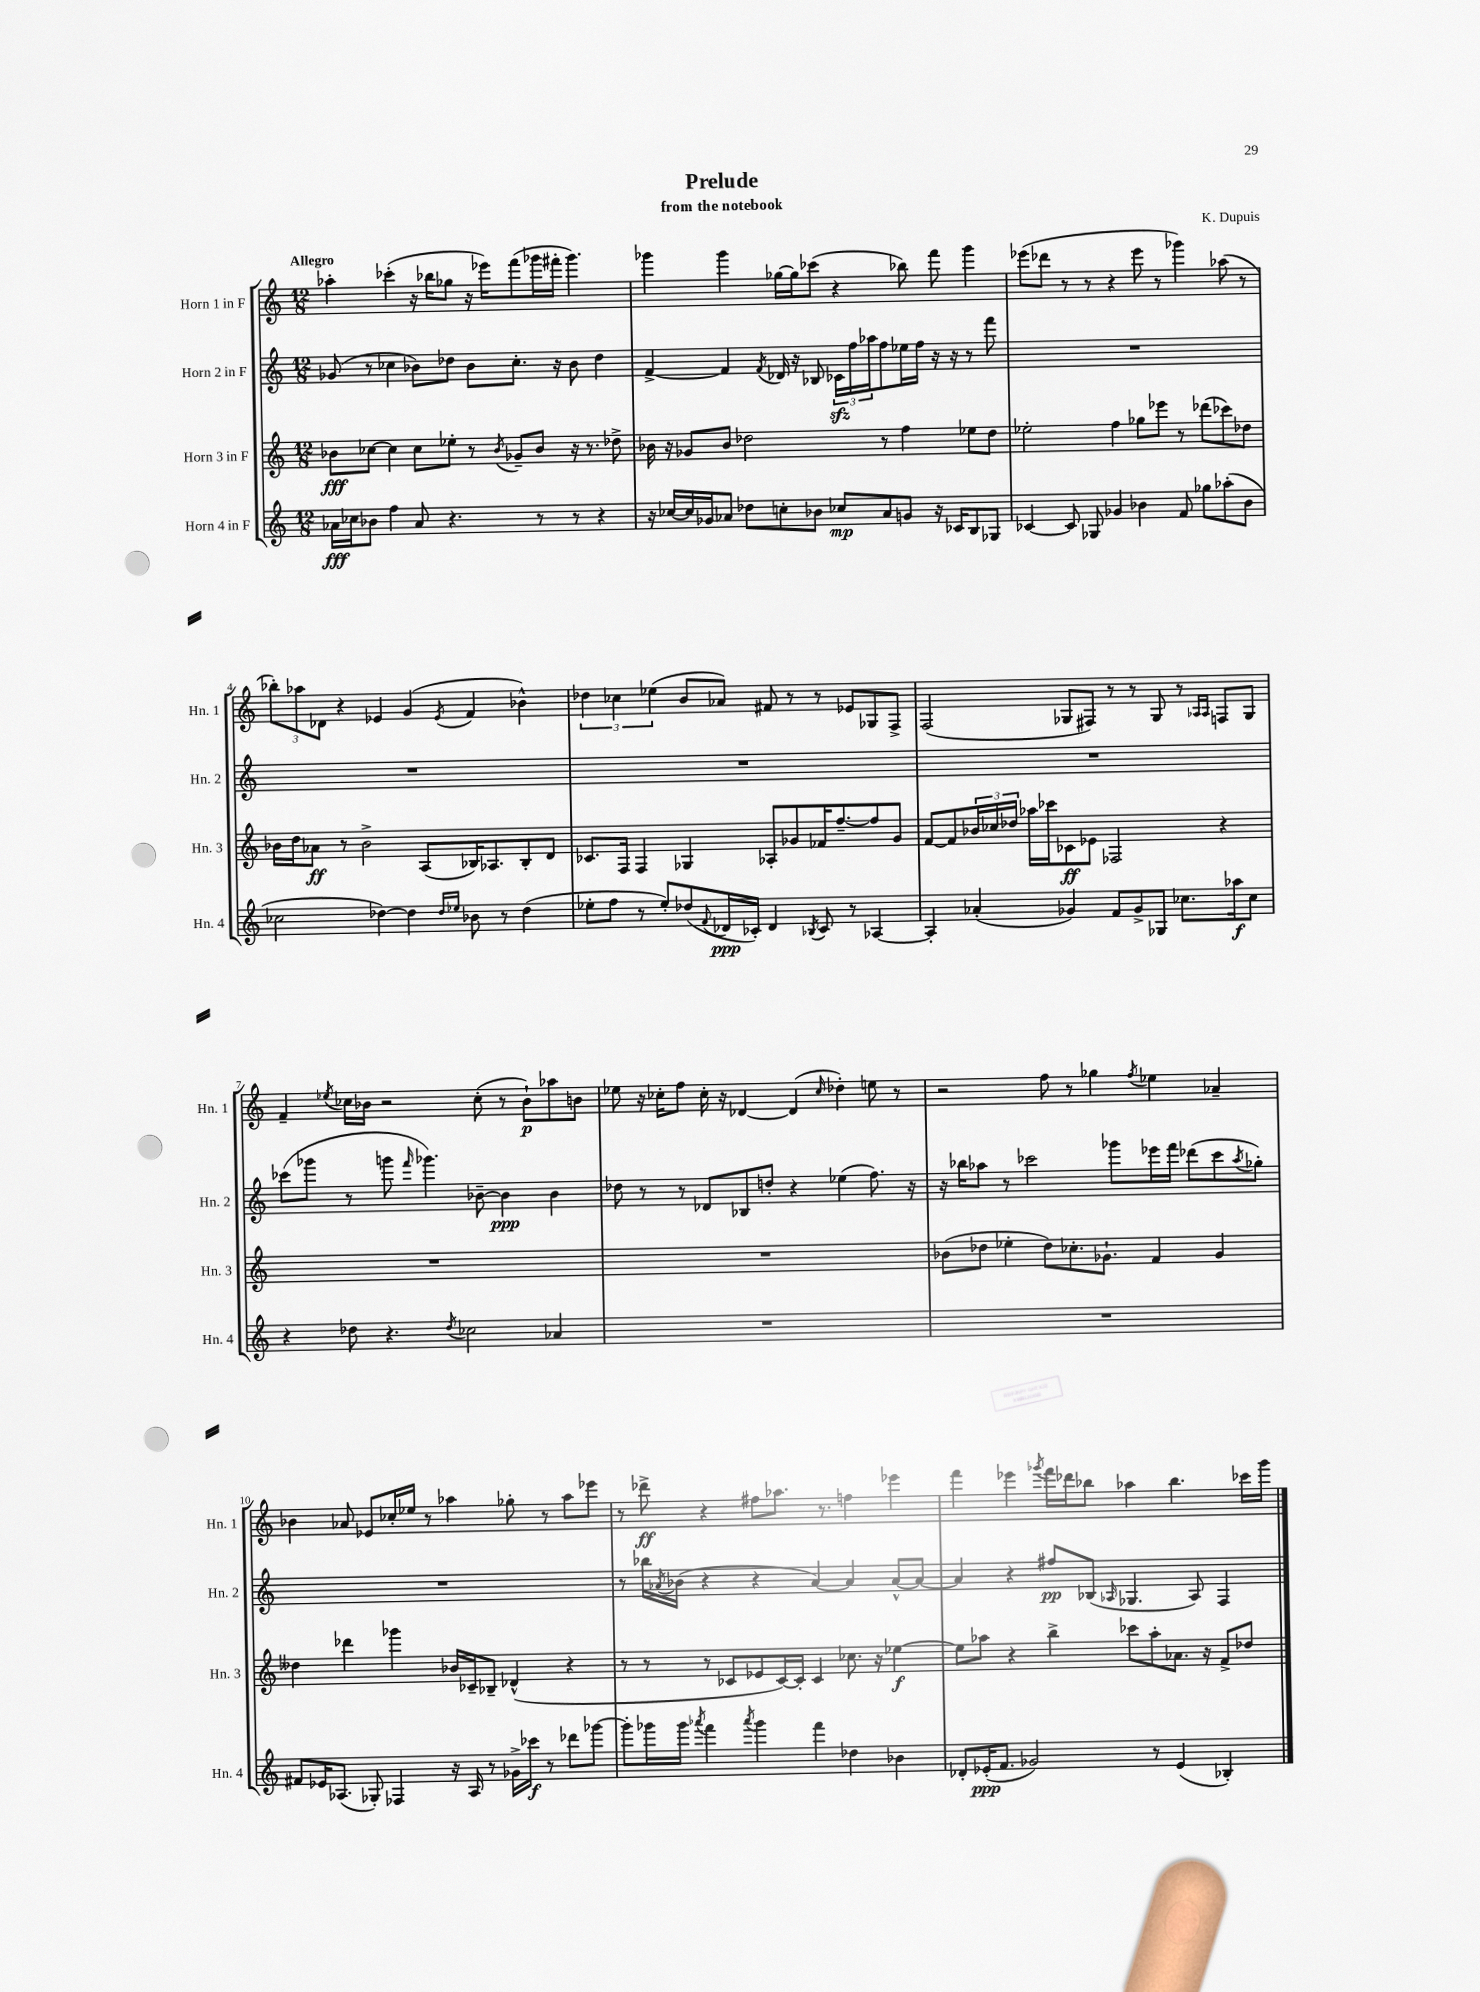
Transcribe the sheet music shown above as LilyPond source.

\header { title = "Prelude" composer = "K. Dupuis" subtitle = "from the notebook" }
<<
\new StaffGroup <<
\new Staff = "s0" \with { instrumentName = "Horn 1 in F" shortInstrumentName = "Hn. 1" } {
    \clef treble \key c \major \numericTimeSignature \time 12/8 \tempo "Allegro"
    aes''4-. ces'''4-.( r16 bes''16 ges''8 r16 ees'''16) f'''8( ges'''16 fis'''16-. ges'''4.) |
    ges'''4 ges'''4 ges''16~ ges''16 ces'''8( r4 bes''8) f'''8 ges'''4 |
    ees'''8( des'''8 r8 r8 r4 ees'''8 r8 ges'''4) aes''8( r8 |
    \tuplet 3/2 { bes''8-.) aes''8 des'8 } r4 ees'4 g'4( \acciaccatura { ees'8 } f'4 bes'4-^) |
    \tuplet 3/2 { des''4 ces''4 ees''4( } b'8 aes'8) fis'8 r8 r8 ees'8 ges8 f8-> |
    f2( ges8 fis8) r8 r8 ges8 r8 \grace { aes16 aes16 } f8 ges8 |
    f'4-- \acciaccatura { ees''8 } ces''16 bes'16 r2 ces''8-.( r8 bes'8-!\p) aes''8 b'8 |
    ees''8 r16 ces''16-. f''8 ces''16-. r16 des'4~ des'4( \grace { ces''16 } des''4-.) e''8 r8 |
    r2 f''8 r8 ges''4 \acciaccatura { f''8 } ees''4 aes'4-- |
    bes'4 aes'8 ees'8 ces''16-. ees''16 r8 aes''4 ges''8-. r8 aes''8 ees'''8 |
    r8 des'''8->\ff r4 fis''8 aes''8. r8. f''4 ees'''4 |
    f'''4 ees'''4 \acciaccatura { ges'''8 } f'''16 des'''16 bes''8 aes''4 bes''4. ces'''16 ges'''16 \bar "|." |
}
\new Staff = "s1" \with { instrumentName = "Horn 2 in F" shortInstrumentName = "Hn. 2" } {
    \clef treble \key c \major \numericTimeSignature \time 12/8
    ges'8( r8 ces''4 bes'8) des''8 bes'8 ces''8.-. r16 bes'8 des''4 |
    f'4~-> f'4 \acciaccatura { f'8 } des'16 r16 bes8 \tuplet 3/2 { ces'16\sfz f''16 aes''16 } f''8 ees''16 f''16 r16 r16 r8 f'''8 |
    R1. |
    R1. |
    R1. |
    R1. |
    ces'''8( ges'''8 r8 g'''8 \grace { f'''16 } ges'''4.) bes'8~-- bes'4\ppp bes'4 |
    des''8 r8 r8 des'8 bes8 d''8-. r4 ees''4( f''8.) r16 |
    r16 bes''16 aes''8 r8 ces'''2 ges'''8 ees'''16 f'''16 des'''8( ces'''8 \acciaccatura { aes''8 } ges''8-.) |
    R1. |
    r8 bes''16 \acciaccatura { aes'8 } bes'16( r4 r4 aes'4~) aes'4 aes'8~-^ aes'8~ |
    aes'4 r4 fis''8\pp bes8( \grace { aes16 } ges4. aes8) f4 \bar "|." |
}
\new Staff = "s2" \with { instrumentName = "Horn 3 in F" shortInstrumentName = "Hn. 3" } {
    \clef treble \key c \major \numericTimeSignature \time 12/8
    bes'8\fff ces''8~ ces''4 ces''8 ees''8-. r8 \acciaccatura { bes'8 } ges'8-- bes'8 r16 r8. des''8-> |
    bes'16 r16 ges'8 bes'8 des''2 r8 f''4 ees''8 des''8 |
    ees''2-. f''4 ges''8 ees'''8 r8 des'''8( ces'''8) des''8 |
    bes'16 d''16 aes'8\ff r8 bes'2-> a8( bes16) aes8. bes8-. d'8 |
    ces'8. f16 f4 ges4 aes8-. ges'8 fes'16 f''8.~-- f''8 ges'8 |
    f'8~ f'8 \tuplet 3/2 { bes'16 ces''16 des''16 } aes''16 ces'''16 ces'8\ff ees'8 fes2 r4 |
    R1. |
    R1. |
    bes'8( des''8 ees''4-. des''8) ces''8.-. ges'8.-! f'4 ges'4 |
    deses''4 des'''4 ges'''4 bes'16 ces'16-- bes8-- des'4-^( r4 |
    r8 r8 r8 ces'8 ees'8 ces'16~) ces'16-. ces'4 ces''8. r16 ees''4~\f |
    ees''8 aes''8 r4 b''4-> ces'''8 aes''8-. aes'8. r16 f'8-> des''8 \bar "|." |
}
\new Staff = "s3" \with { instrumentName = "Horn 4 in F" shortInstrumentName = "Hn. 4" } {
    \clef treble \key c \major \numericTimeSignature \time 12/8
    aes'16\fff ces''16 bes'8 f''4 aes'8 r4. r8 r8 r4 |
    r16 ces''16~ ces''16 ges'16 aes'8 des''8 c''8-. bes'8 ces''8\mp aes'8 g'8 r16 ces'16 b8 ges8 |
    ces'4~ ces'8 ges8 ges'4 bes'4 f'8 ges''8 aes''8-.( bes'8 |
    ces''2 des''4~) des''4 \grace { des''16 ees''16 } bes'8 r8 des''4( |
    ees''8-. f''8 r8 ees''8-.) des''8( \appoggiatura { f'8 } des'16\ppp ces'16-.) des'4 \acciaccatura { bes8 } ces'8 r8 aes4~ |
    aes4-. aes'4-.( ges'4) f'8 ges'8-> ges8 ces''8. aes''16\f ces''8 |
    r4 des''8 r4. \acciaccatura { des''8 } ces''2 aes'4 |
    R1. |
    R1. |
    fis'8 ees'16 aes8.( ges8-.) fes4 r16 aes16 r8 ges'16-> ces'''16\f r8 des'''8 ges'''8~ |
    ges'''8-. ges'''16 ges'''16 \acciaccatura { aes'''8 } f'''4 \acciaccatura { aes'''8 } ges'''4 f'''4 des''4 bes'4 |
    des'8-. ees'16-.\ppp( f'8. ges'2) r8 ees'4( bes4-.) \bar "|." |
}
>>
>>
